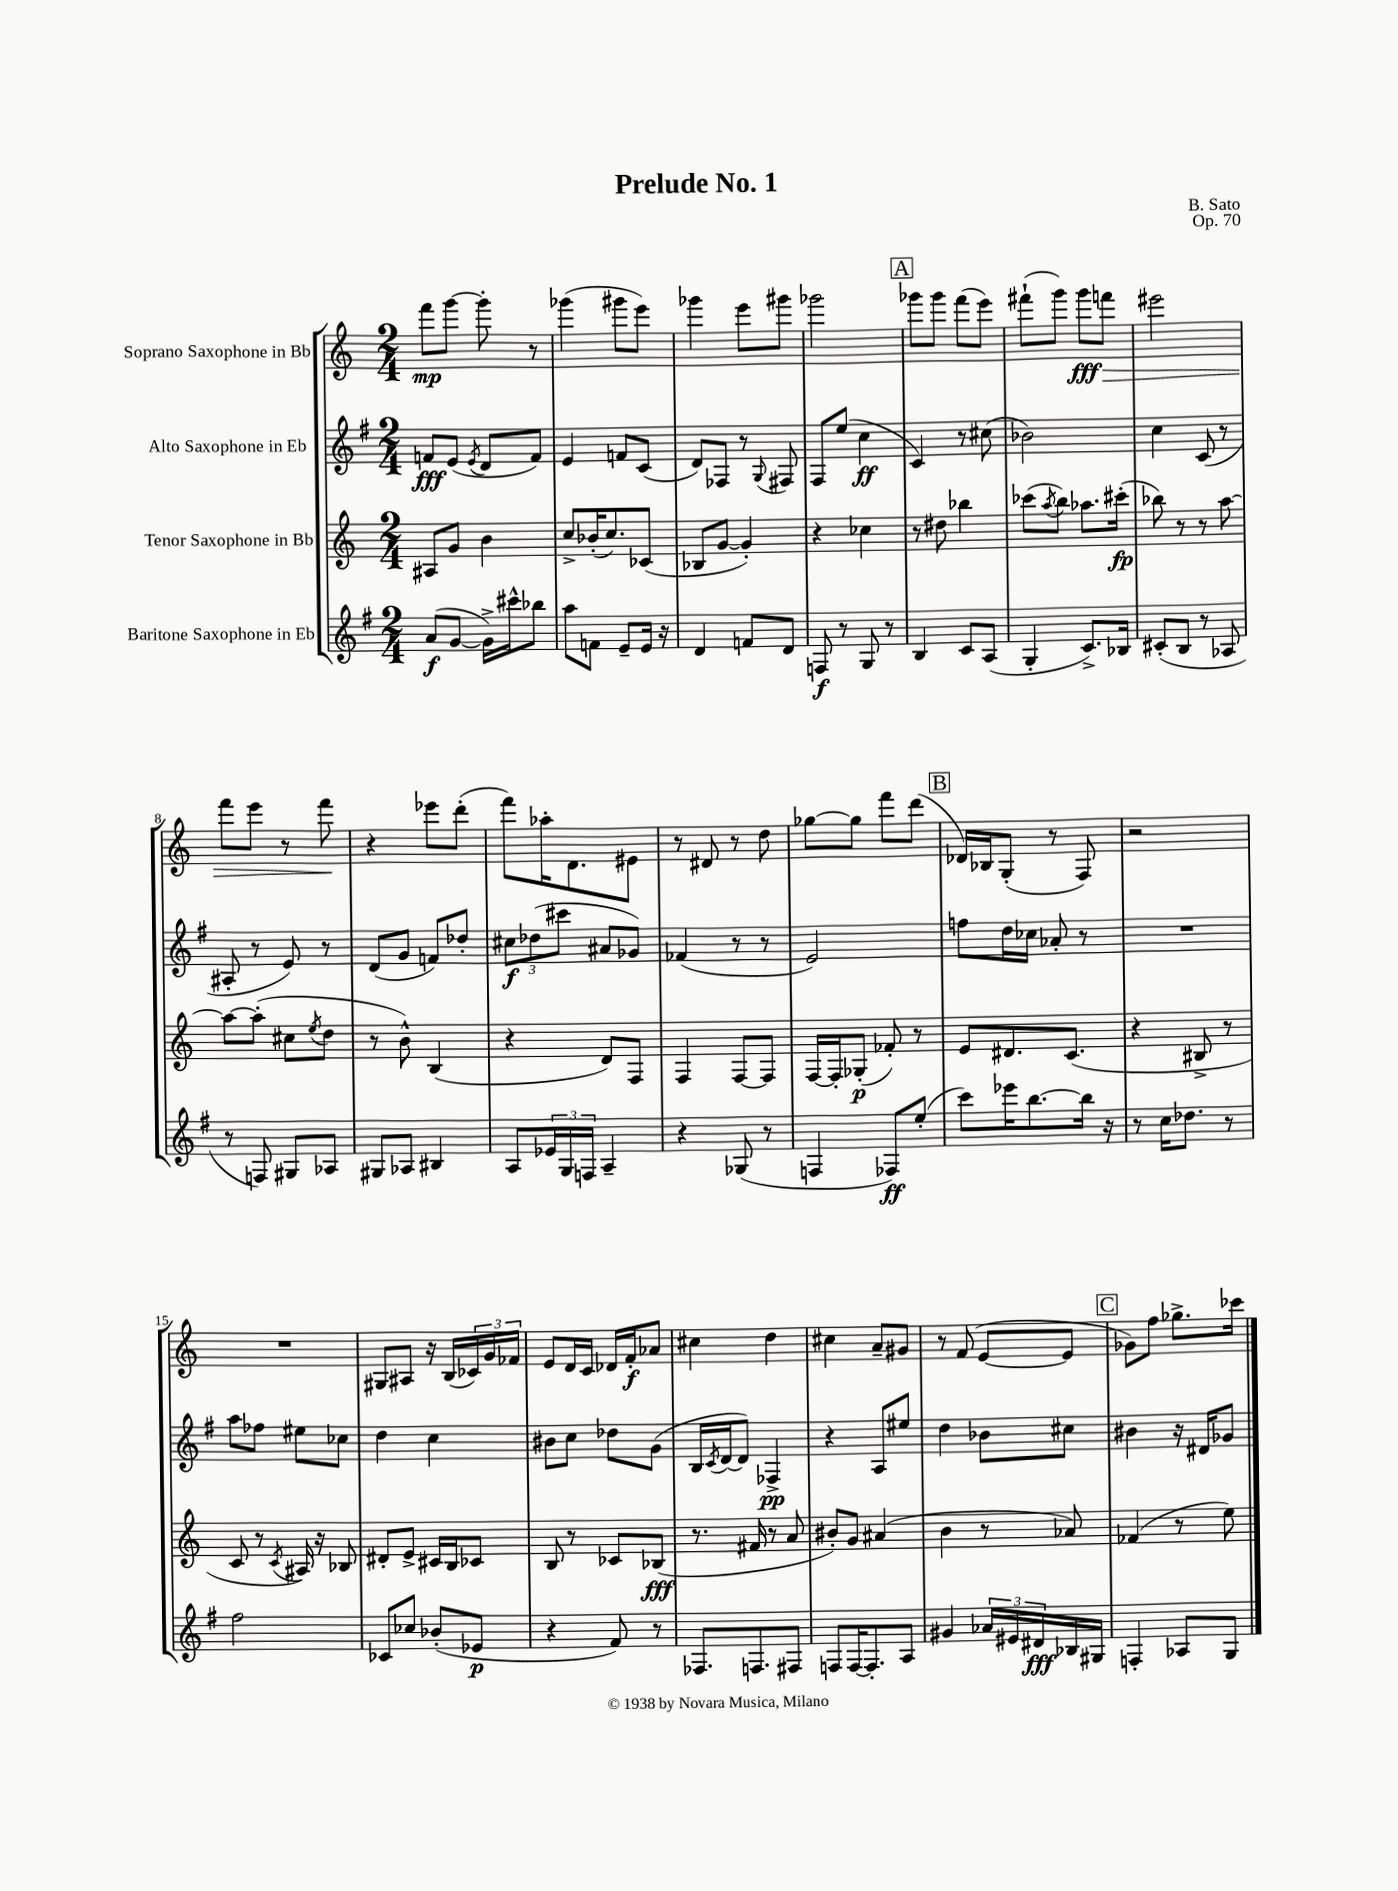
\header { title = "Prelude No. 1" composer = "B. Sato" opus = "Op. 70" }
<<
\new StaffGroup <<
\new Staff = "s0" \with { instrumentName = "Soprano Saxophone in Bb" } {
    \clef treble \key c \major \numericTimeSignature \time 2/4
    f'''8\mp g'''8~ g'''8-. r8 |
    ges'''4( gis'''8 e'''8) |
    ges'''4 e'''8 gis'''8 |
    ges'''2 |
    \mark \markup { \box "A" } ges'''8 ges'''8 f'''8( e'''8) |
    fis'''8-!( g'''8) g'''8\fff f'''8\> |
    eis'''2 |
    f'''8 e'''8 r8 f'''8\! |
    r4 ees'''8 d'''8-.( |
    f'''8) aes''16-. d'8. eis'8 |
    r8 dis'8 r8 d''8 |
    ges''8~ ges''8 f'''8 d'''8( |
    \mark \markup { \box "B" } des'16) bes16 g8-.( r8 f8) |
    r2 |
    R2 |
    gis8 ais8 r16 b16( \tuplet 3/2 { ces'16) g'16 fes'16 } |
    e'8 d'16 c'16 des'16 f'16-.\f aes'8 |
    cis''4 d''4 |
    cis''4 a'8-- gis'8 |
    r8 f'8( e'8~ e'8 |
    \mark \markup { \box "C" } ges'8) f''8 ges''8.-> ces'''16 \bar "|." |
}
\new Staff = "s1" \with { instrumentName = "Alto Saxophone in Eb" } {
    \clef treble \key g \major \numericTimeSignature \time 2/4
    f'8\fff e'8( \acciaccatura { e'8 } d'8 f'8) |
    e'4 f'8 c'8( |
    d'8) fes8 r8 \appoggiatura { g8 } fis8 |
    fis8 e''8( c''4\ff |
    \mark \markup { \box "A" } c'4) r8 cis''8( |
    bes'2) |
    c''4 c'8( r8 |
    ais8-. r8 e'8) r8 |
    d'8( g'8 f'8) des''8-. |
    \tuplet 3/2 { cis''8\f des''8( cis'''8 } ais'8 ges'8) |
    fes'4( r8 r8 |
    e'2) |
    \mark \markup { \box "B" } f''8 d''16 ces''16 aes'8-. r8 |
    R2 |
    a''8 fes''8 eis''8 ces''8 |
    d''4 c''4 |
    bis'8 c''8 des''8 g'8( |
    b16 \acciaccatura { c'8 } d'16~ d'8) fes4->\pp |
    r4 a8 eis''8 |
    d''4 bes'8 cis''8 |
    \mark \markup { \box "C" } bis'4 r16 dis'16 ges'8 \bar "|." |
}
\new Staff = "s2" \with { instrumentName = "Tenor Saxophone in Bb" } {
    \clef treble \key c \major \numericTimeSignature \time 2/4
    ais8 g'8 b'4 |
    c''8-> bes'16-.( c''8.) ces'8( |
    bes8 g'8~ g'4-.) |
    r4 ces''4 |
    \mark \markup { \box "A" } r8 dis''8 bes''4 |
    ces'''8( \acciaccatura { a''8 } b''8) aes''8. cis'''16-.\fp( |
    bes''8) r8 r8 a''8~ |
    a''8~ a''8-.( cis''8 \acciaccatura { e''8 } d''8 |
    r8 b'8-^) b4( |
    r4 d'8) f8 |
    f4 f8~ f8 |
    f16~ f16-. ges8-.\p( fes'8-.) r8 |
    \mark \markup { \box "B" } e'8 dis'8. c'8.( |
    r4 bis8-> r8 |
    c'8 r8 \acciaccatura { c'8 } ais16) r16 bes8 |
    dis'8-. e'8-> cis'16 b16 ces'8 |
    b8 r8 ces'8 bes8\fff( |
    r8. fis'16 r8 a'8 |
    bis'8-.) g'8 ais'4( |
    b'4 r8 aes'8) |
    \mark \markup { \box "C" } fes'4( r8 e''8) \bar "|." |
}
\new Staff = "s3" \with { instrumentName = "Baritone Saxophone in Eb" } {
    \clef treble \key g \major \numericTimeSignature \time 2/4
    a'8\f( g'8~ g'16->) cis'''16-^ bes''8 |
    a''8 f'8 e'8-- e'16 r16 |
    d'4 f'8 d'8 |
    f8\f r8 g8 r8 |
    \mark \markup { \box "A" } b4 c'8 a8( |
    g4-. c'8.->) bes16 |
    cis'8-.( b8 r8 aes8 |
    r8 f8) gis8 aes8 |
    gis8 aes8 bis4 |
    a8 \tuplet 3/2 { ees'16 g16 f16 } a4-- |
    r4 ges8( r8 |
    f4 fes8\ff) e''8-.( |
    \mark \markup { \box "B" } c'''8) ees'''16 b''8.~ b''16 r16 |
    r8 c''16 des''8. r8 |
    fis''2 |
    ces'8 ces''8 bes'8-.( ees'8\p |
    r4 fis'8) r8 |
    fes8. f8. fis8 |
    f8 f16~ f8.-. a8 |
    gis'4 \tuplet 3/2 { aes'16 eis'16 dis'16\fff } bes16 gis16 |
    \mark \markup { \box "C" } f4-. aes8 g8 \bar "|." |
}
>>
>>
